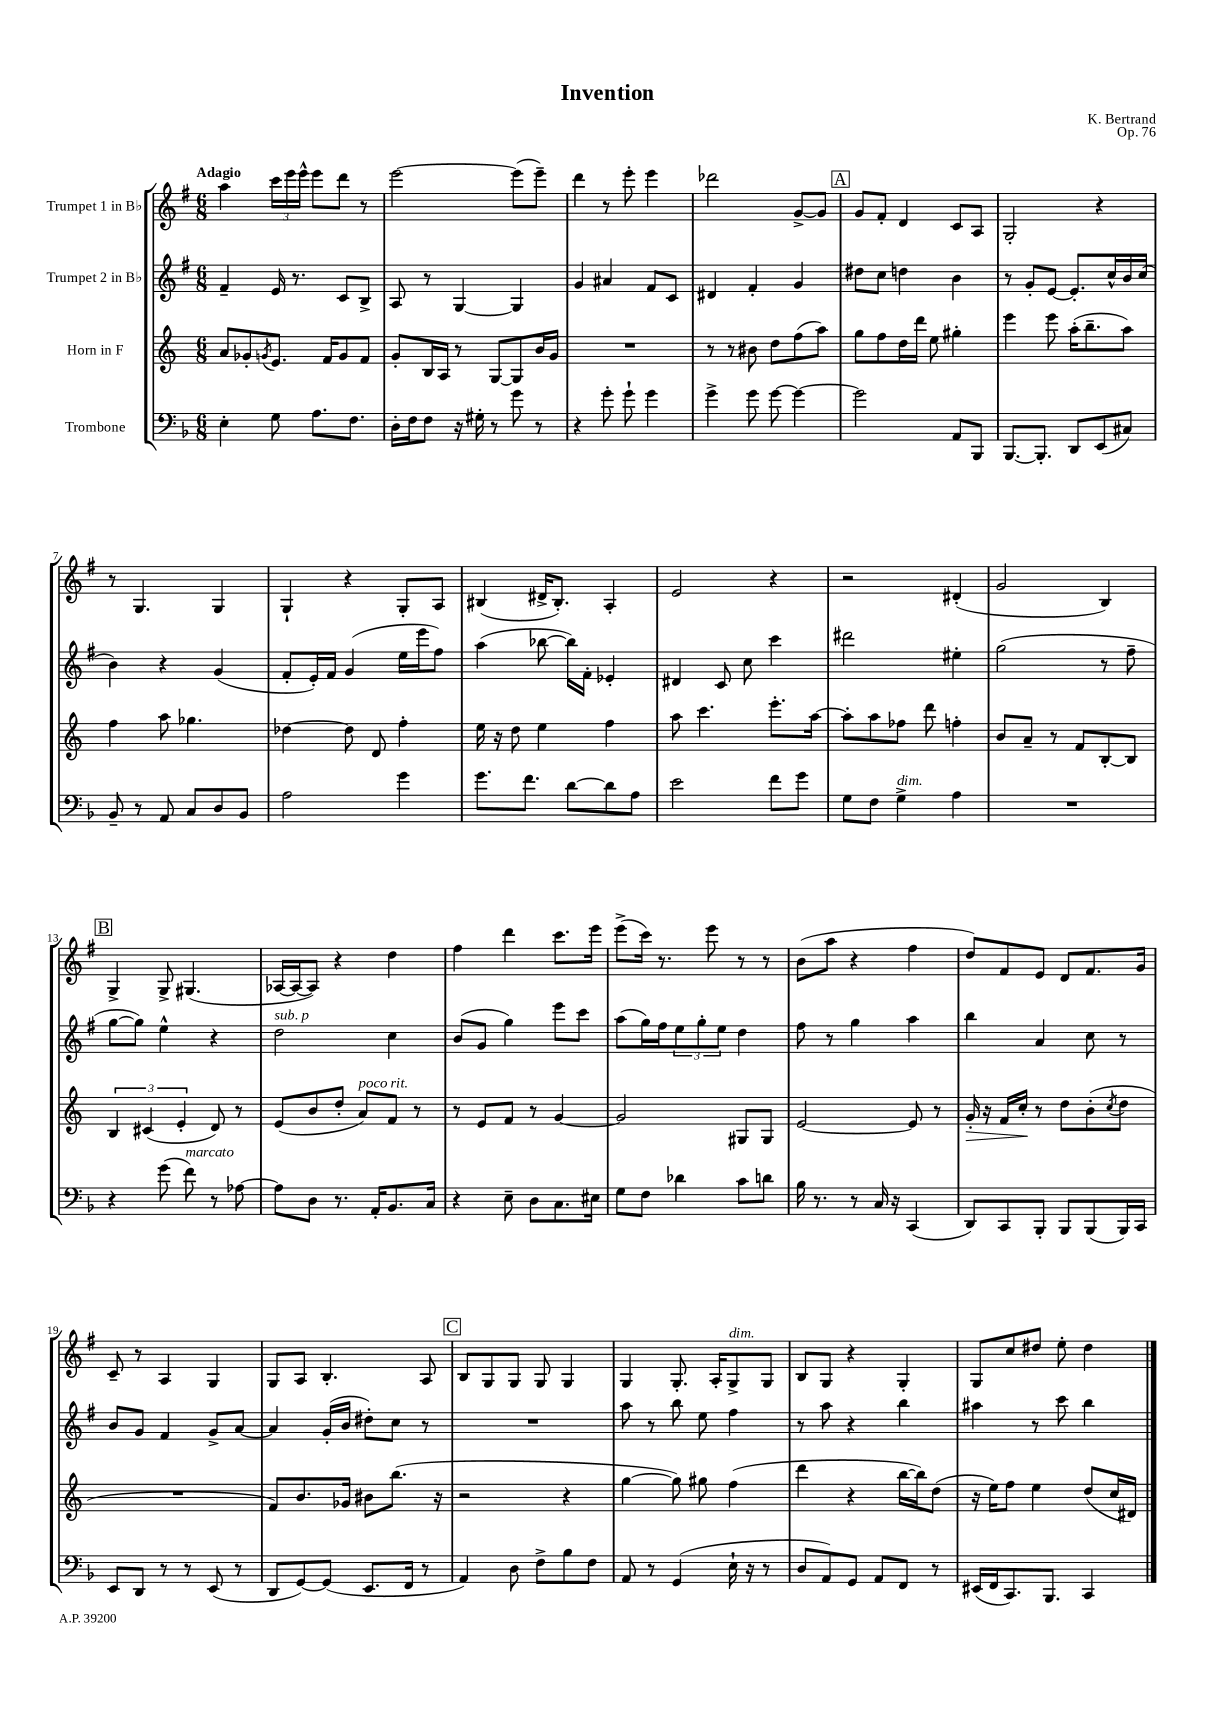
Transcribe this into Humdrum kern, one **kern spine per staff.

**kern	**kern	**kern	**kern
*staff4	*staff3	*staff2	*staff1
*clefF4	*clefG2	*clefG2	*clefG2
*k[b-]	*k[]	*k[f#]	*k[f#]
*M6/8	*M6/8	*M6/8	*M6/8
4E'	8a	4f#~	4aa
.	8g-'	.	.
.	8qg	.	.
8G	8.e	16e	24ccc
.	.	.	24eee
.	.	8.r	.
.	.	.	24eee^^
8.A	.	.	8eee
.	16f	.	.
.	8g	8c	8ddd
8.F	.	.	.
.	8f	8B^	8r
=	=	=	=
16D'	8g'	8A	[2eee
16F	.	.	.
8F	16B	8r	.
.	16A	.	.
16r	8r	[4G	.
16G#'	.	.	.
8r	[8G	.	.
8g	8G]	4G]	(8eee]
8r	16b	.	8eee~)
.	16g	.	.
=	=	=	=
4r	2.r	4g	4ddd
8g'	.	4a#	8r
8g`	.	.	8eee'
4g	.	8f#	4eee
.	.	8c	.
=	=	=	=
4g^	8r	4d#	2ddd-
.	8r	.	.
8g	8b#	4f#'	.
[8g	8dd	.	.
4g_	(8ff	4g	[8g^
.	8aa)	.	8g]
=	=	=	=
2g]	8gg	8dd#	8g
.	8ff	8cc	8f#'
.	16dd	4dd	4d
.	16ddd	.	.
.	8ee	.	.
8AA	4gg#'	4b	8c
8BBB-	.	.	8A
=	=	=	=
[8.BBB-	4eee	8r	2G'
.	.	8g'	.
8.BBB-']	.	.	.
.	8eee	[8e	.
8DD	(16aa'	8.e']	.
.	8.bb~	.	.
(8EE	.	.	4r
.	.	16cc^^	.
8C#)	8aa)	16b	.
.	.	(16cc	.
=	=	=	=
8BB-~	4ff	4b)	8r
8r	.	.	4.G
8AA	8aa	4r	.
8C	4.gg-	.	.
8D	.	(4g	4G
8BB-	.	.	.
=	=	=	=
2A	[4dd-	8f#'	4G`
.	.	16e')	.
.	.	16f#	.
.	8dd-]	(4g	4r
.	8d	.	.
4g	4ff'	16ee	8G'
.	.	16eee	.
.	.	8ff#)	8A
=	=	=	=
8.g	16ee	(4aa	(4B#
.	16r	.	.
.	8dd	.	.
8.f	.	.	.
.	4ee	[8bb-	16d#^
.	.	.	8.B#')
[8d	.	16bb-])	.
.	.	16f#'	.
8d]	4ff	4e-'	4A'
8A	.	.	.
=	=	=	=
2e	8aa	4d#	2e
.	4.ccc	.	.
.	.	8c	.
.	.	8cc	.
8f	8.eee'	4ccc	4r
8g	.	.	.
.	[16aa	.	.
=	=	=	=
8G	8aa']	2ddd#	2r
8F	8aa	.	.
4G^	8ff-	.	.
.	8ddd	.	.
4A	4ff'	4ee#'	(4d#'
=	=	=	=
2.r	8b	(2gg	2g
.	8a~	.	.
.	8r	.	.
.	8f	.	.
.	[8B'	8r	4B)
.	8B]	8ff#~	.
=	=	=	=
4r	6B	[8gg	4G^
.	.	8gg])	.
.	(6c#	.	.
(8g	.	4ee^^	8G^
.	6e'	.	.
8f)	.	.	(4.G#
8r	8d)	4r	.
[8A-	8r	.	.
=	=	=	=
8A-]	(8e	2dd	[16A-
.	.	.	16A-_
8D	8b	.	8A-])
8.r	8dd'	.	4r
.	8a)	.	.
16AA'	.	.	.
8.BB-	8f	4cc	4dd
.	8r	.	.
16C	.	.	.
=	=	=	=
4r	8r	(8b	4ff#
.	8e	8g	.
8E~	8f	4gg)	4ddd
8D	8r	.	.
8.C	[4g	8eee	8.ccc
.	.	8ccc	.
16E#	.	.	16eee
=	=	=	=
8G	2g]	(8aa	(8eee^
8F	.	16gg)	16ccc)
.	.	16ff#	8.r
4d-	.	12ee	.
.	.	12gg'	.
.	.	.	8eee
.	.	12ee	.
8c	8G#	4dd	8r
8d	8G#	.	8r
=	=	=	=
16B-	[2e	8ff#	(8b
8.r	.	.	.
.	.	8r	8aa
8r	.	4gg	4r
16C	.	.	.
16r	.	.	.
(4CC	8e]	4aa	4ff#
.	8r	.	.
=	=	=	=
8DD)	16g'	4bb	8dd)
.	16r	.	.
8CC	16f	.	8f#
.	16cc'	.	.
8BBB-'	8r	4a	8e
8BBB-	8dd	.	8d
(8BBB-	(8b'	8cc	8.f#
.	8qcc	.	.
16BBB-)	8dd	8r	.
16CC	.	.	16g
=	=	=	=
8EE	2.r	8b	8c~
8DD	.	8g	8r
8r	.	4f#	4A
8r	.	.	.
(8EE	.	8g^	4G
8r	.	[8a	.
=	=	=	=
8DD	8f)	4a]	8G
[8GG)	8.b	.	8A
(8GG]	.	(16g'	4.B'
.	16g-	16b	.
8.EE	8b#	8dd#')	.
.	(8.bb	8cc	.
16FF	.	.	.
8r	.	8r	8A
.	16r	.	.
=	=	=	=
4AA)	2r	2.r	8B
.	.	.	8G
8D	.	.	8G
8F^	.	.	8G
8B-	4r	.	4G
8F	.	.	.
=	=	=	=
8AA	[4gg	8aa	4G
8r	.	8r	.
(4GG	8gg])	8bb	8.G'
.	8gg#	8ee	.
.	.	.	16A'
16E`	(4ff	4ff#	8G^
16r	.	.	.
8r	.	.	8G
=	=	=	=
8D	4ddd	8r	8B
8AA)	.	8aa	8G
8GG	4r	4r	4r
8AA	.	.	.
8FF	[16bb	4bb	4G'
.	16bb])	.	.
8r	(8dd	.	.
=	=	=	=
(16EE#	16r	4aa#	8G
16FF	16ee)	.	.
8.CC)	8ff	.	8cc
.	4ee	8r	8dd#
8.BBB-	.	.	.
.	.	8ccc	8ee'
4CC	(8dd	4bb	4dd#
.	16cc	.	.
.	16d#)	.	.
==	==	==	==
*-	*-	*-	*-
